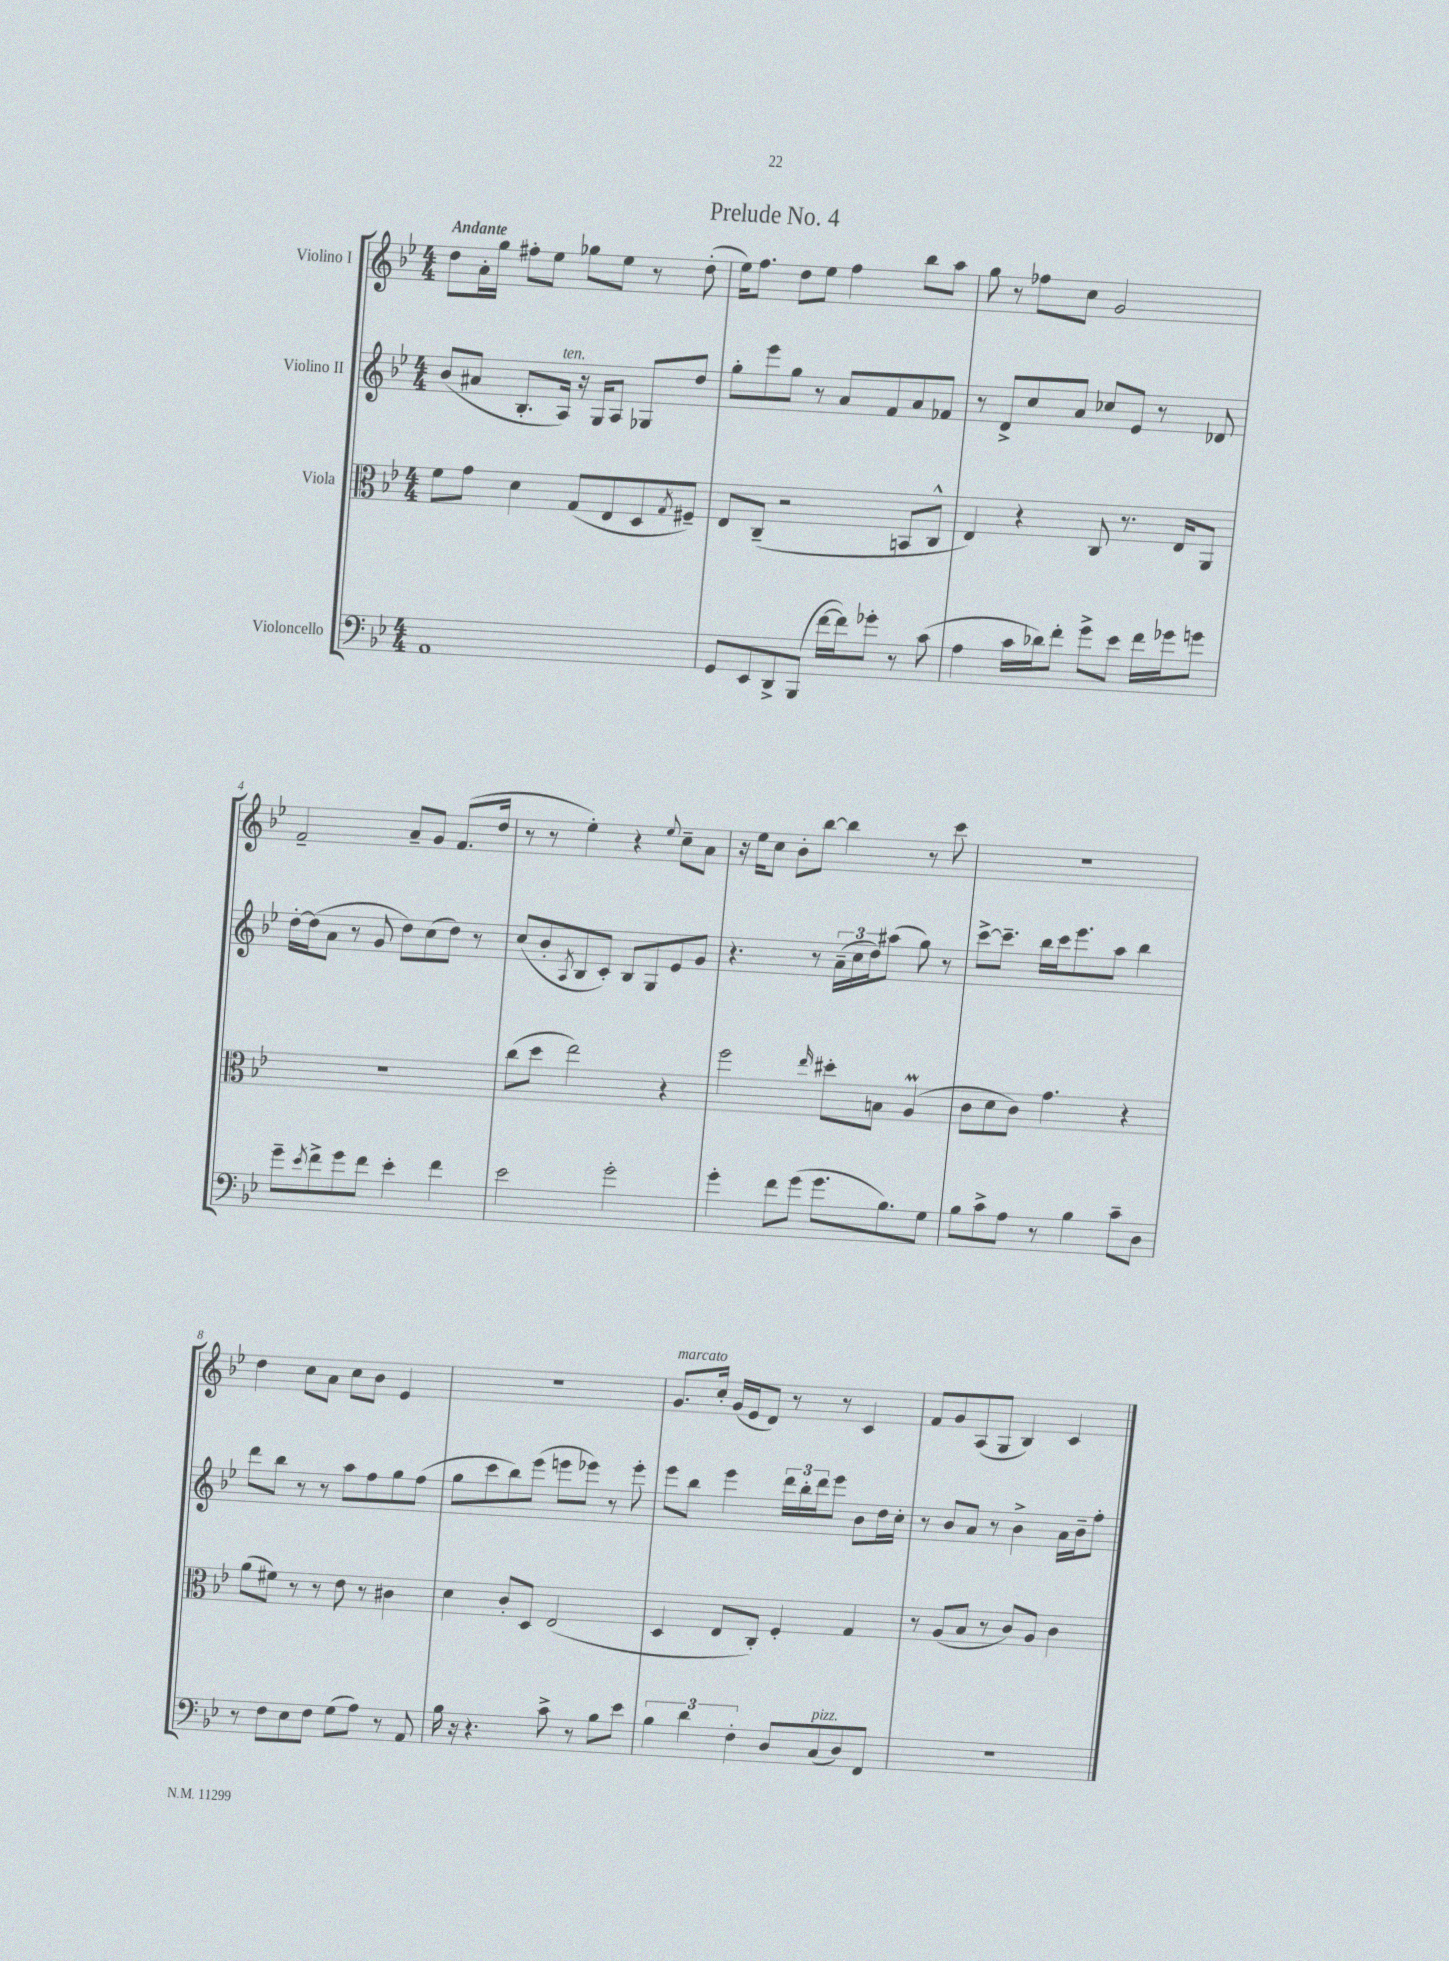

**kern	**kern	**kern	**kern
*part4	*part3	*part2	*part1
*staff4	*staff3	*staff2	*staff1
*I"Violoncello	*I"Viola	*I"Violino II	*I"Violino I
*clefF4	*clefC3	*clefG2	*clefG2
*k[b-e-]	*k[b-e-]	*k[b-e-]	*k[b-e-]
*M4/4	*M4/4	*M4/4	*M4/4
=1	=1	=1	=1
!	!	!	!LO:TX:a:B:t=Andante
1AA	8f\L	(8b-/L	8dd\L
.	8g\J	8a#X/J	16a'\L
.	.	.	16gg\JJ
.	4d\	8.B-'/L	8ff#X'\L
.	.	.	8ee-\J
!	!	!LO:TX:a:i:t=ten.	!
.	.	16A/Jk)	.
.	(8G/L	16r	8gg-X\L
.	.	16G/KL	.
.	8E-/	8A/J	8ee-\J
.	8D/	8G-X/L	8r
.	8qG/	.	.
.	8F#X~/J)	8dd/J	(8dd'\
=2	=2	=2	=2
8GG/L	8E-/L	8gg'\L	16ee-\KL)
.	.	.	8.ff\J
8EE-/	(8C~/J	8eee-\	.
8DD^/	2r	8gg\J	8dd\L
(8BBB-/J	.	8r	8ee-\J
[16f\LL	.	8a/L	4ff\
16f\J])	.	.	.
8g-X'\J	.	8f/	.
8r	8BBn/L	8a/	8bb-\L
(8c\	8C^^/J	8f-X/J	8aa\J
=3	=3	=3	=3
4A\	4E-/)	8r	8gg\
.	.	8d^/L	8r
16c\LL	4r	8cc/	8ff-X\L
16d-X\J)	.	.	.
8f'\J	.	8a/J	8cc\J
8g^\L	8C/	8cc-X/L	2g/
8e-\J	8.r	8e-/J	.
16f\LL	.	8r	.
16g-X\J	16E-/KL	.	.
8gn\J	8AA/J	8d-X/	.
!!LO:LB:g=z
=4	=4	=4	=4
8g~\L	1r	[16dd'\LL	2f~/
.	.	(16dd\J]	.
8qe-/	.	.	.
8f^\	.	8a\J	.
8g\	.	8r	.
8f\J	.	8g/	.
4e-'\	.	8dd\L)	8a~/L
.	.	(8cc\	8g/J
4f\	.	8dd\J)	(8.f/L
.	.	8r	.
.	.	.	16dd/Jk
=5	=5	=5	=5
2e-\	(8cc\L	(8cc/L	8r
.	8dd\J	8b-'/	8r
.	.	8qA/	.
.	2ee-\)	8B-/	4ee-'\)
.	.	8c'/J)	.
2g'\	.	8B-/L	4r
.	.	8G/	.
.	.	.	8qqee-/
.	4r	8e-/	8cc~\L
.	.	8g/J	8a\J
=6	=6	=6	=6
4g'\	2ff\	4.r	16r
.	.	.	16ee-\KL
.	.	.	8cc\J
8f\L	.	.	8b-'\L
(8g\J	.	8r	[8bb-\J
.	16qqee-/	.	.
8.g\L	8dd#X'\L	(24a~\LL	4bb-\]
.	.	24cc\	.
.	.	24dd\J)	.
.	8Bn\J	(8aa#X\J	.
8.B-\)	.	.	.
.	(4Am/	8gg\)	8r
8G\J	.	8r	8ccc\
=7	=7	=7	=7
8B-\L	8c\L	[8ccc^\L	1r
8c^\	8d\	8.ccc~\J]	.
8A\J	8c\J)	.	.
.	.	16bb-\LL	.
8r	4.g\	16ccc\J	.
.	.	8.eee-\	.
4B-\	.	.	.
.	.	8aa\J	.
8c~\L	4r	4bb-\	.
8D\J	.	.	.
!!LO:LB:g=z
=8	=8	=8	=8
8r	(8a\L	8ddd\L	4dd\
8F\L	8f#X\J)	8bb-\J	.
8E-\	8r	8r	8cc\L
8F\J	8r	8r	8a\J
(8G\L	8e-\	8aa\L	8cc\L
8A\J)	8r	8ff\	8b-\J
8r	4c#X\	8gg\	4e-/
8AA/	.	(8ff\J	.
=9	=9	=9	=9
16B-\	4d\	8gg\L	1r
16r	.	.	.
4.r	.	8ccc\	.
.	8c'/L	8bb-\)	.
.	8D/J	(8eee-\J	.
8c^\	(2E-/	8eeen\L	.
8r	.	8eee-X\J)	.
8B-\L	.	8r	.
8e-\J	.	8eee-'\	.
=10	=10	=10	=10
!	!	!	!LO:TX:a:i:t=marcato
6B-\	4D/	8eee-\L	8.g/L
.	.	8bb-\J	.
6d\	.	.	.
.	.	.	16cc'/Jk
.	8E-/L	4eee-\	(16g/LL
.	.	.	16e-/J
6F'\	.	.	.
.	8C'/J)	.	8d/J)
8D/L	4F'/	24ddd\LL	8r
.	.	24bb-'\	.
.	.	24ddd\J	.
!LO:TX:a:i:t=pizz.	!	!	!
(8C/	.	8eee-\J	8r
8D/)	4G/	8b-\L	4c/
8FF/J	.	16dd\L	.
.	.	16cc'\JJ	.
=11	=11	=11	=11
1r	8r	8r	8f/L
.	(8A/L	8b-/L	8g/
.	8B-/J	8a/J	(8A/
.	8r	8r	8G/J
.	8c/L)	4b-^\	4B-/)
.	8A/J	.	.
.	4c\	16a\LL	4c/
.	.	16b-~\J	.
.	.	8ff'\J	.
==	==	==	==
*-	*-	*-	*-
